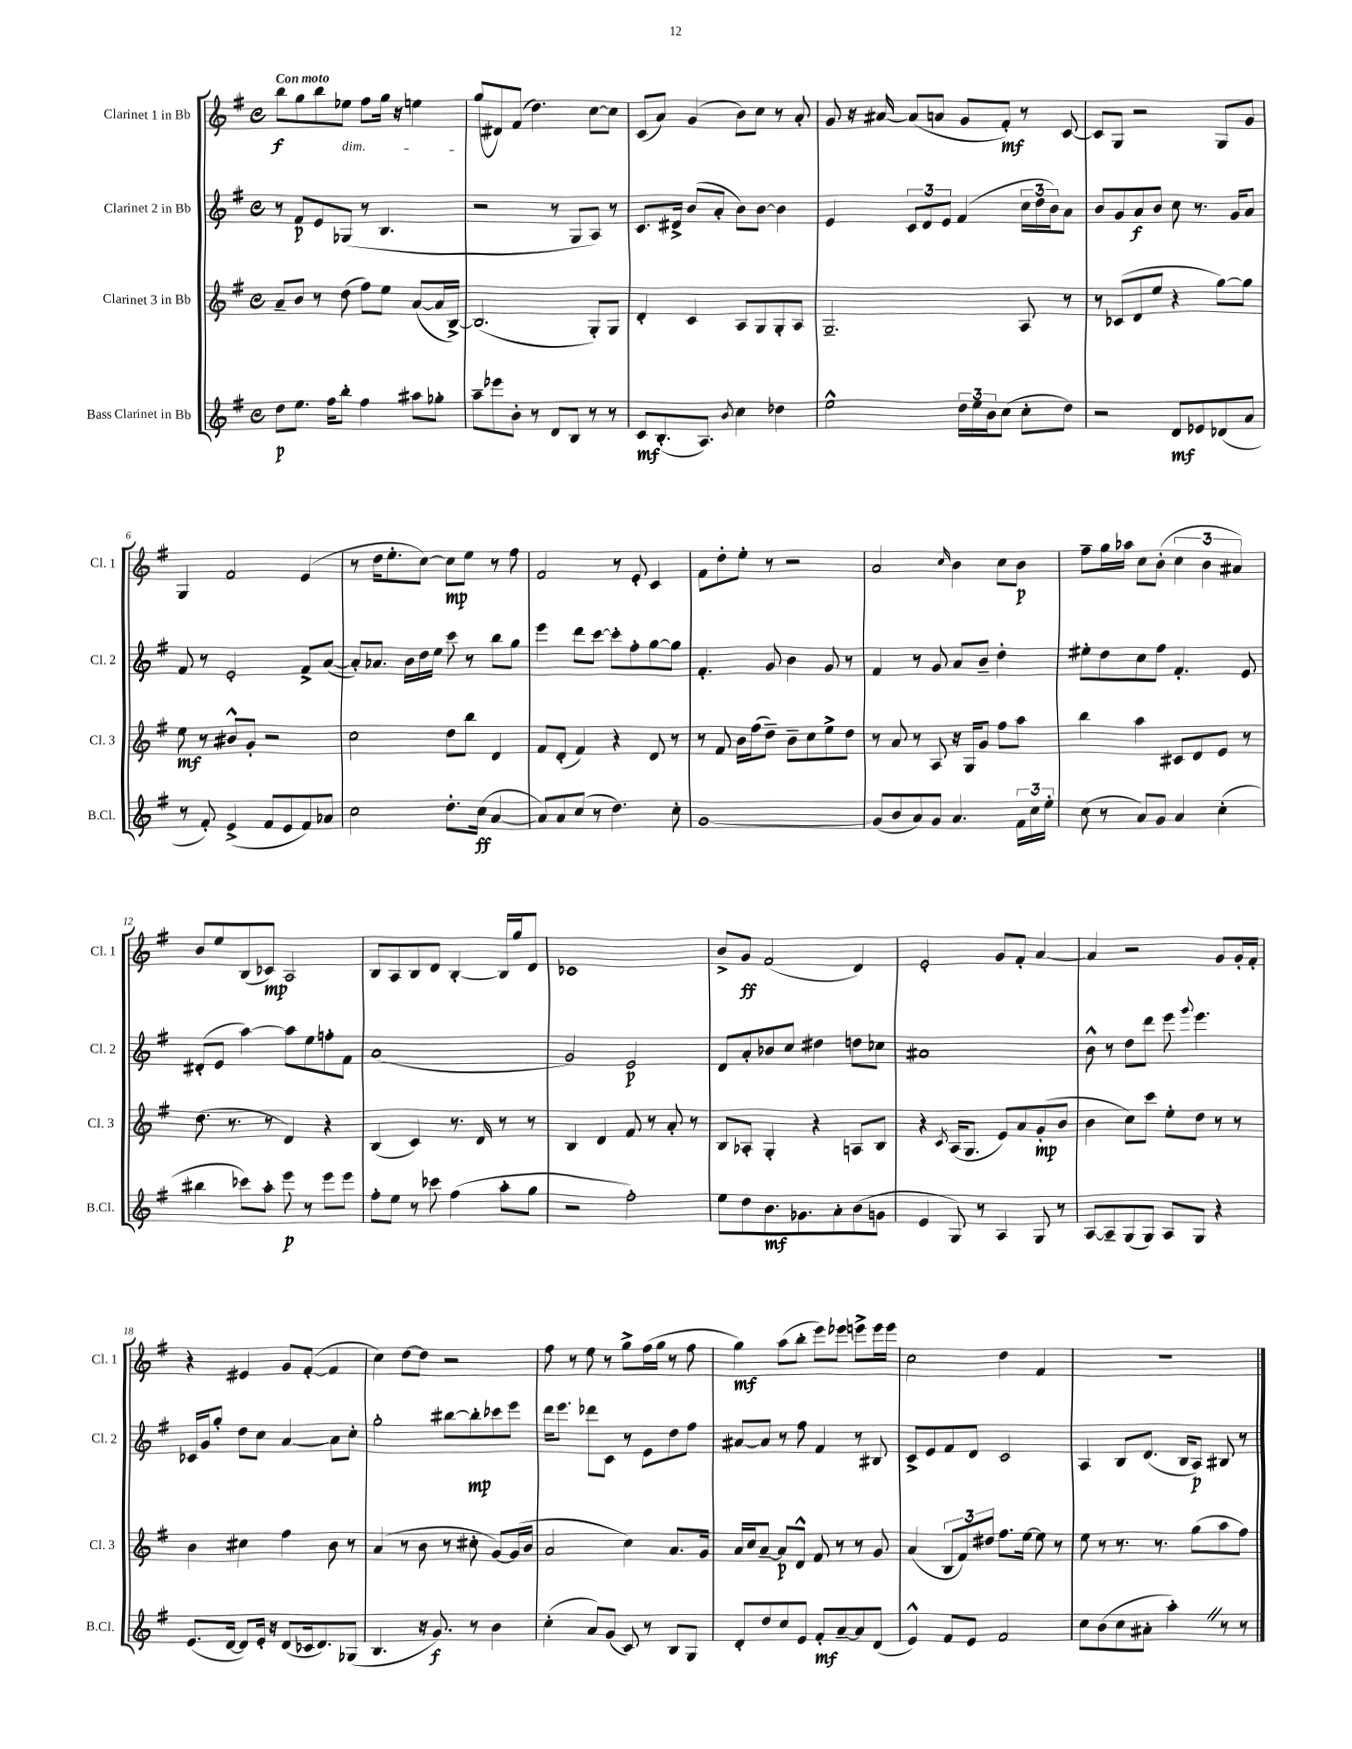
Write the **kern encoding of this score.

**kern	**dynam	**kern	**dynam	**kern	**dynam	**kern	**dynam
*part4	*part4	*part3	*part3	*part2	*part2	*part1	*part1
*staff4	*staff4	*staff3	*staff3	*staff2	*staff2	*staff1	*staff1
*I"Bass Clarinet in Bb	*	*I"Clarinet 3 in Bb	*	*I"Clarinet 2 in Bb	*	*I"Clarinet 1 in Bb	*
*I'B.Cl.	*	*I'Cl. 3	*	*I'Cl. 2	*	*I'Cl. 1	*
*clefG2	*	*clefG2	*	*clefG2	*	*clefG2	*
*k[f#]	*	*k[f#]	*	*k[f#]	*	*k[f#]	*
*M4/4	*	*M4/4	*	*M4/4	*	*M4/4	*
*met(c)	*	*met(c)	*	*met(c)	*	*met(c)	*
=1	=1	=1	=1	=1	=1	=1	=1
!	!	!	!	!	!	!LO:TX:a:B:t=Con moto	!
8dd\L	p	8a~/L	.	8r	.	8bb\L	f
8.ee\J	.	8b/J	.	8f#/L	p	8gg\	.
.	.	8r	.	8e/	.	8bb\	.
16ff#\KL	.	.	.	.	.	.	.
!	!	!	!	!	!	!LO:TX:b:i:t=dim.	!
8bb'\J	.	(8dd\	.	(8G-X/J	.	8ee-X\J	.
4ff#\	.	8ff#\L)	.	8r	.	8ff#\L	.
.	.	8ee\J	.	4.B/	.	16gg\Jk	.
.	.	.	.	.	.	16r	.
8aa#X\L	.	([8a/L	.	.	.	4een\	.
8gg-X'\J	.	16a/L]	.	.	.	.	.
.	.	[16B^/JJ)	.	.	.	.	.
=2	=2	=2	=2	=2	=2	=2	=2
8aa~\L	.	(2.B/]	.	2r	.	(8gg/L	.
8eee-X\	.	.	.	.	.	8d#X/)	.
8b'\J	.	.	.	.	.	(8f#/J	.
8r	.	.	.	.	.	4.dd\)	.
8d/L	.	.	.	8r	.	.	.
8B/J	.	.	.	8G/L	.	.	.
8r	.	8G'/L)	.	8A/J)	.	[8cc\L	.
8r	.	8G/J	.	8r	.	8cc\J]	.
=3	=3	=3	=3	=3	=3	=3	=3
8c/L	mf	4d'/	.	8.c/L	.	(8c/L	.
(8.B'/	.	.	.	.	.	8a/J)	.
.	.	.	.	16d#X^/Jk	.	.	.
.	.	4c/	.	(8b/L	.	(4g/	.
8.A/J)	.	.	.	.	.	.	.
.	.	.	.	8a'/J	.	.	.
8qb/	.	.	.	.	.	.	.
4cc\	.	8A/L	.	8b\L)	.	8b\L)	.
.	.	8G/	.	[8b\J	.	8cc\J	.
4dd-X\	.	8G'/	.	4b\]	.	8r	.
.	.	8A/J	.	.	.	8a'/	.
=4	=4	=4	=4	=4	=4	=4	=4
2ee^^\	.	2.G~/	.	4e/	.	8g/	.
.	.	.	.	.	.	16r	.
.	.	.	.	.	.	[16a#X/	.
.	.	.	.	12c/L	.	(8a#/L]	.
.	.	.	.	12d/	.	.	.
.	.	.	.	.	.	8an/J	.
.	.	.	.	12e/J	.	.	.
24dd\LL	.	.	.	(4f#/	.	8g/L	.
24ee\	.	.	.	.	.	.	.
24b\J	.	.	.	.	.	.	.
(8cc\J	.	.	.	.	.	8f#'/J)	mf
8cc'\L	.	8A/	.	24cc\LL	.	8r	.
.	.	.	.	24dd\	.	.	.
.	.	.	.	24b\J)	.	.	.
8dd\J)	.	8r	.	8a\J	.	[8c/	.
=5	=5	=5	=5	=5	=5	=5	=5
2r	.	8r	.	8b/L	.	8c/L]	.
.	.	(8c-X/L	.	8g/	.	8G/J	.
.	.	8d/	.	8a/	f	2r	.
.	.	8ee/J	.	8b/J	.	.	.
8d/L	mf	4r	.	8cc\	.	.	.
8e-X/	.	.	.	8.r	.	.	.
(8d-X/	.	[8gg\L)	.	.	.	8G/L	.
.	.	.	.	16g/KL	.	.	.
8a/J	.	8gg\J]	.	8a/J	.	8g/J	.
!!LO:LB:g=z
=6	=6	=6	=6	=6	=6	=6	=6
8r	.	8ee\	mf	8f#/	.	4G/	.
8f#'/)	.	8r	.	8r	.	.	.
(4e^/	.	8b#X^^/L	.	2e'/	.	2f#/	.
.	.	8g'/J	.	.	.	.	.
8f#/L	.	2r	.	.	.	.	.
8e/	.	.	.	.	.	.	.
8f#/)	.	.	.	8f#^/L	.	(4e/	.
8a-X/J	.	.	.	([8a/J	.	.	.
=7	=7	=7	=7	=7	=7	=7	=7
2cc\	.	2cc\	.	8a'/L])	.	8r	.
.	.	.	.	8.a-X/J	.	16dd\KL	.
.	.	.	.	.	.	8.ee'\	.
.	.	.	.	16b\LL	.	.	.
.	.	.	.	16dd\	.	[8cc\J)	.
.	.	.	.	16ee\JJ	.	.	.
8.dd'\L	.	8dd\L	.	8ccc\	.	8cc\L]	mp
.	.	8bb\J	.	8r	.	8ee\J	.
(16cc\Jk	ff	.	.	.	.	.	.
[4a/	.	4d/	.	8bb\L	.	8r	.
.	.	.	.	8gg\J	.	8ff#\	.
=8	=8	=8	=8	=8	=8	=8	=8
8a/L])	.	8f#/L	.	4eee\	.	2f#/	.
8a/	.	(8d'/J	.	.	.	.	.
(8cc/J	.	4f#/)	.	8ddd\L	.	.	.
8r	.	.	.	[8ccc\J	.	.	.
4.dd\)	.	4r	.	8ccc'\L]	.	8r	.
.	.	.	.	8ff#'\	.	8e'/	.
.	.	8d/	.	[8gg\	.	4c/	.
8cc'\	.	8r	.	8gg\J]	.	.	.
=9	=9	=9	=9	=9	=9	=9	=9
[1g	.	8r	.	4.f#'/	.	8f#\L	.
.	.	8f#/	.	.	.	8dd'\	.
.	.	16b\LL	.	.	.	8ee'\J	.
.	.	(16ff#\J	.	.	.	.	.
.	.	8dd~\J)	.	8g/	.	8r	.
.	.	8b~\L	.	4b\	.	2r	.
.	.	8cc\	.	.	.	.	.
.	.	8ee^\	.	8g/	.	.	.
.	.	8dd\J	.	8r	.	.	.
=10	=10	=10	=10	=10	=10	=10	=10
(8g/L]	.	8r	.	4f#/	.	2a/	.
8b/	.	8a/	.	.	.	.	.
8a/)	.	8r	.	8r	.	.	.
8g/J	.	8A/	.	8g/	.	.	.
.	.	.	.	.	.	16qqcc/	.
4.a/	.	16r	.	8a/L	.	4b\	.
.	.	16G/KL	.	.	.	.	.
.	.	8g/J	.	8b~/J	.	.	.
.	.	8ff#\L	.	4dd'\	.	8cc\L	.
24f#\LL	.	8aa\J	.	.	.	8b\J	p
24cc\	.	.	.	.	.	.	.
24ee'\JJ	.	.	.	.	.	.	.
=11	=11	=11	=11	=11	=11	=11	=11
(8cc\	.	4bb\	.	8ee#X'\L	.	8ff#~\L	.
8r	.	.	.	8dd\	.	16gg\L	.
.	.	.	.	.	.	16aa-X\JJ	.
8a/L)	.	4aa\	.	8cc\	.	8cc\L	.
8g/J	.	.	.	8ff#\J	.	(8b'\J	.
4a/	.	8c#X/L	.	4.f#'/	.	6cc\	.
.	.	8d/	.	.	.	.	.
.	.	.	.	.	.	6b\	.
(4cc'\	.	8e/J	.	.	.	.	.
.	.	.	.	.	.	6a#X/)	.
.	.	8r	.	8e/	.	.	.
!!LO:LB:g=z
=12	=12	=12	=12	=12	=12	=12	=12
4bb#X\	.	(8.dd\	.	(8d#X'/L	.	8b/L	.
.	.	.	.	8e/J	.	8ee/	.
.	.	8.r	.	.	.	.	.
8ccc-X\L)	.	.	.	[4aa\)	.	(8B/	.
8aa'\J	.	8r	.	.	.	8c-X/J)	mp
8eee\	p	4d/)	.	8aa\L]	.	2A/	.
8r	.	.	.	8ee\	.	.	.
8eee\L	.	4r	.	8ffn'\	.	.	.
8eee\J	.	.	.	8f#\J	.	.	.
=13	=13	=13	=13	=13	=13	=13	=13
8ff#'\L	.	(4B/	.	(1a	.	8B/L	.
8ee\J	.	.	.	.	.	8A/	.
8r	.	4c/)	.	.	.	8B/	.
8ccc-X\	.	.	.	.	.	8d/J	.
(4ff#\	.	8.r	.	.	.	[4B'/	.
.	.	16d/	.	.	.	.	.
8aa'\L	.	8r	.	.	.	16B/LL]	.
.	.	.	.	.	.	16gg/J	.
8gg\J	.	8r	.	.	.	8d/J	.
=14	=14	=14	=14	=14	=14	=14	=14
2r	.	4B/	.	2g/)	.	1c-X	.
.	.	4d/	.	.	.	.	.
2ff#'\)	.	8f#/	.	2e/	p	.	.
.	.	8r	.	.	.	.	.
.	.	8a'/	.	.	.	.	.
.	.	8r	.	.	.	.	.
=15	=15	=15	=15	=15	=15	=15	=15
8ee\L	.	8B/L	.	8d/L	.	8b^/L	.
8dd\	.	8A-X'/J	.	8a'/	.	8g/J	ff
8.b\	mf	4G'/	.	8b-X/	.	(2f#/	.
.	.	.	.	8cc/J	.	.	.
8.g-X\	.	.	.	.	.	.	.
.	.	4r	.	4dd#X\	.	.	.
8a'\	.	.	.	.	.	.	.
(8b\	.	8An/L	.	8ddn\L	.	4d/)	.
8gn\J	.	8B/J	.	8cc-X\J	.	.	.
=16	=16	=16	=16	=16	=16	=16	=16
4e/	.	4r	.	1a#X	.	2e'/	.
.	.	8qc/	.	.	.	.	.
8G/)	.	(16A/KL	.	.	.	.	.
.	.	8.G/J	.	.	.	.	.
8r	.	.	.	.	.	.	.
4A/	.	8e/L)	.	.	.	8g/L	.
.	.	8a/	.	.	.	8f#'/J	.
8G/	.	(8g'/	mp	.	.	[4a/	.
8r	.	8b/J	.	.	.	.	.
=17	=17	=17	=17	=17	=17	=17	=17
[8A/L	.	4b\	.	8b^^\	.	4a/]	.
8A~/]	.	.	.	8r	.	.	.
(8G/	.	8cc\L)	.	8dd\L	.	2r	.
8G/J)	.	8ccc\J	.	8ddd\J	.	.	.
8A/L	.	8ee'\L	.	8eee\	.	.	.
.	.	.	.	8qqggg/	.	.	.
8G/J	.	8dd\J	.	4.eee\	.	.	.
4r	.	8r	.	.	.	8g/L	.
.	.	8r	.	.	.	16g'/L	.
.	.	.	.	.	.	16f#'/JJ	.
!!LO:LB:g=z
=18	=18	=18	=18	=18	=18	=18	=18
(8.e/L	.	4b\	.	16c-X/LL	.	4r	.
.	.	.	.	16g/J	.	.	.
.	.	.	.	8gg'/J	.	.	.
[16d/Jk	.	.	.	.	.	.	.
8d/L])	.	4cc#X\	.	8dd\L	.	4e#X/	.
16e'/Jk	.	.	.	8cc\J	.	.	.
16r	.	.	.	.	.	.	.
(8d/L	.	4ff#\	.	[4a/	.	8g/L	.
16c-X/k	.	.	.	.	.	([8f#'/J	.
8.d/)	.	.	.	.	.	.	.
.	.	8b\	.	8a\L]	.	4f#/]	.
(8G-X/J	.	8r	.	8cc'\J	.	.	.
=19	=19	=19	=19	=19	=19	=19	=19
4.B/	.	(4a/	.	2gg'\	.	4cc\)	.
.	.	8r	.	.	.	[8dd\L	.
16r	.	8b\	.	.	.	8dd\J]	.
8.g/)	f	.	.	.	.	.	.
.	.	8r	.	[8bb#X\L	.	2r	.
8r	.	8cc#X'\	.	8bb#'\]	mp	.	.
4b\	.	[8g/L)	.	8ccc-X\	.	.	.
.	.	(16g/L]	.	8eee\J	.	.	.
.	.	16b/JJ	.	.	.	.	.
=20	=20	=20	=20	=20	=20	=20	=20
(4cc'\	.	2a/	.	16ddd\KL	.	8ff#\	.
.	.	.	.	8.eee\J	.	.	.
.	.	.	.	.	.	8r	.
8a/L)	.	.	.	8ddd-X\L	.	8ee\	.
(8g/J	.	.	.	8c\J	.	8r	.
8c/)	.	4cc\)	.	8r	.	8gg^\L	.
8r	.	.	.	8e\L	.	(16ff#\L	.
.	.	.	.	.	.	16gg\JJ	.
8B/L	.	8.a/L	.	8dd\	.	8r	.
8G/J	.	.	.	8ff#\J	.	8ff#\	.
.	.	16g/Jk	.	.	.	.	.
=21	=21	=21	=21	=21	=21	=21	=21
8d'/L	.	16a/LL	.	[8a#X/L	.	4gg\)	mf
.	.	16cc/J	.	.	.	.	.
8dd/	.	[8a~/J	.	8a#/J]	.	.	.
8cc/	.	8a/L]	p	8r	.	(8aa\L	.
8e/J	.	8d^^/J	.	8ff#\	.	8bb'\J	.
8f#'/L	mf	8f#/	.	4f#/	.	8eee\L)	.
[8a~/	.	8r	.	.	.	8eee-X\J	.
8a/]	.	8r	.	8r	.	8eeen^\L	.
(8d/J	.	8g/	.	8B#X/	.	16eee\L	.
.	.	.	.	.	.	16eee\JJ	.
=22	=22	=22	=22	=22	=22	=22	=22
4e^^/)	.	(4a/	.	8c^/L	.	2cc\	.
.	.	.	.	8e/	.	.	.
8f#/L	.	12B/L	.	8f#/	.	.	.
.	.	12f#/)	.	.	.	.	.
8e/J	.	.	.	8d/J	.	.	.
.	.	12dd#X/J	.	.	.	.	.
2f#/	.	8.ff#\L	.	2c/	.	4dd\	.
.	.	[16ee\Jk	.	.	.	.	.
.	.	8ee\]	.	.	.	4f#/	.
.	.	8r	.	.	.	.	.
=23	=23	=23	=23	=23	=23	=23	=23
8cc\L	.	8ee\	.	4A/	.	1r	.
(8b\	.	8r	.	.	.	.	.
8cc\	.	8.r	.	8B/L	.	.	.
8a#X'\J	.	.	.	(8.d/J	.	.	.
.	.	8.r	.	.	.	.	.
4aa'Z\)	.	.	.	.	.	.	.
.	.	.	.	16B/KL	.	.	.
.	.	(8gg\L	.	8A/J)	p	.	.
8r	.	8aa\	.	8B#X/	.	.	.
8r	.	8ff#\J)	.	8r	.	.	.
==	==	==	==	==	==	==	==
*-	*-	*-	*-	*-	*-	*-	*-
